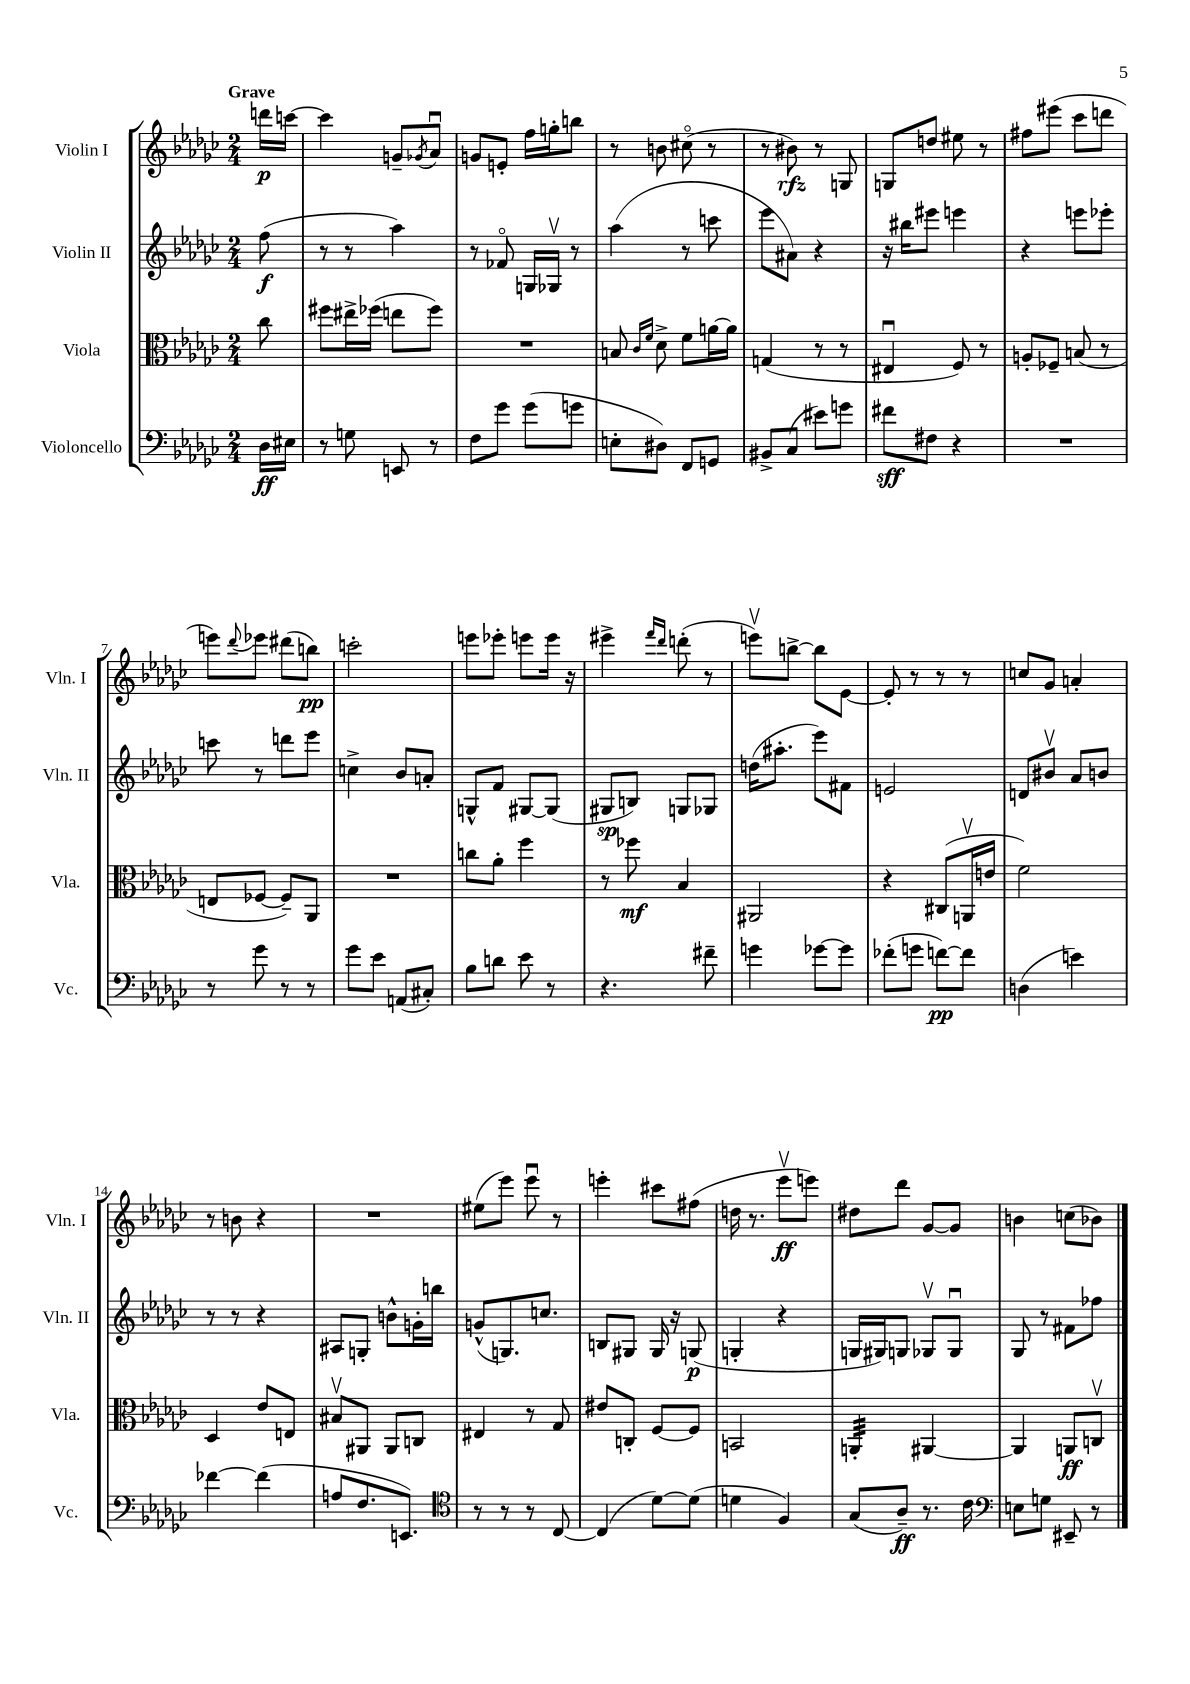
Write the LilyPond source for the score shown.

<<
\new StaffGroup <<
\new Staff = "s0" \with { instrumentName = "Violin I" shortInstrumentName = "Vln. I" } {
    \clef treble \key ges \major \numericTimeSignature \time 2/4 \partial 8 \tempo "Grave"
    d'''16\p c'''16~ |
    c'''4 g'8-- \acciaccatura { ges'8 } aes'8\downbow |
    g'8 e'8-. f''16 g''16-. b''8 |
    r8 b'8 cis''8\flageolet( r8 |
    r8 bis'8\rfz) r8 g8 |
    g8 d''8 eis''8 r8 |
    fis''8 eis'''8( ces'''8 d'''8 |
    e'''8) \appoggiatura { des'''8 } ees'''8 dis'''8( b''8\pp) |
    c'''2-. |
    e'''8 ees'''8-. e'''8 e'''16 r16 |
    eis'''4-> \grace { f'''16 des'''16 } d'''8-.( r8 |
    e'''8\upbow) b''8~-> b''8 ees'8~ |
    ees'8-. r8 r8 r8 |
    c''8 ges'8 a'4-. |
    r8 b'8 r4 |
    R2 |
    eis''8( ees'''8) ees'''8\downbow r8 |
    e'''4-. cis'''8 fis''8( |
    d''16 r8. ees'''8\upbow\ff e'''8) |
    dis''8 des'''8 ges'8~ ges'8 |
    b'4 c''8( bes'8) \bar "|." |
}
\new Staff = "s1" \with { instrumentName = "Violin II" shortInstrumentName = "Vln. II" } {
    \clef treble \key ges \major \numericTimeSignature \time 2/4 \partial 8
    f''8\f( |
    r8 r8 aes''4) |
    r8 fes'8\flageolet g16 ges16\upbow r8 |
    aes''4( r8 c'''8 |
    ees'''8 ais'8) r4 |
    r16 bis''16 eis'''8 e'''4 |
    r4 e'''8 ees'''8-. |
    c'''8 r8 d'''8 ees'''8 |
    c''4-> bes'8 a'8-. |
    g8-^ f'8 gis8~ gis8( |
    gis8\sp b8) g8 ges8 |
    d''16( ais''8.-. ees'''8) fis'8 |
    e'2 |
    d'8 bis'8\upbow aes'8 b'8 |
    r8 r8 r4 |
    ais8 g8-. b'8-^ g'16-. b''16 |
    g'8-^( g8.) c''8. |
    b8 gis8 gis16 r16 g8\p( |
    g4-. r4 |
    g16 gis16) g8 ges8\upbow ges8\downbow |
    ges8 r8 fis'8 fes''8 \bar "|." |
}
\new Staff = "s2" \with { instrumentName = "Viola" shortInstrumentName = "Vla." } {
    \clef alto \key ges \major \numericTimeSignature \time 2/4 \partial 8
    ces''8 |
    fis''8 eis''16-> fes''16( e''8 fes''8) |
    R2 |
    b8 \grace { ces'16 f'16 } des'8-> f'8 a'16~ a'16 |
    g4( r8 r8 |
    eis4\downbow f8) r8 |
    a8-. fes8-- b8( r8 |
    e8 fes8~ fes8--) aes,8 |
    R2 |
    c''8 aes'8-. f''4 |
    r8 fes''8\mf bes4 |
    ais,2 |
    r4 cis8( a,16\upbow e'16 |
    f'2) |
    des4 ees'8 e8 |
    bis8\upbow ais,8 ais,8 c8 |
    eis4 r8 ges8 |
    eis'8 c8-. f8~ f8 |
    b,2 |
    a,4:32-. ais,4~ |
    ais,4 a,8\ff c8\upbow \bar "|." |
}
\new Staff = "s3" \with { instrumentName = "Violoncello" shortInstrumentName = "Vc." } {
    \clef bass \key ges \major \numericTimeSignature \time 2/4 \partial 8
    des16\ff eis16 |
    r8 g8 e,8 r8 |
    f8 ges'8 ges'8( g'8 |
    e8-. dis8) f,8 g,8 |
    bis,8-> ces8( eis'8) g'8 |
    fis'8\sff fis8 r4 |
    R2 |
    r8 ges'8 r8 r8 |
    ges'8 ees'8 a,8( cis8-.) |
    bes8 d'8 ees'8 r8 |
    r4. fis'8-- |
    g'4 ges'8~ ges'8 |
    fes'8-.( g'8 f'8~\pp) f'8 |
    d4( e'4) |
    fes'4~ fes'4( |
    a8 f8. e,8.) |
    \clef tenor r8 r8 r8 ces8~ |
    ces4( des'8~) des'8( |
    d'4 f4) |
    ges8( aes8--\ff) r8. ces'16 |
    \clef bass e8 g8 eis,8-- r8 \bar "|." |
}
>>
>>
